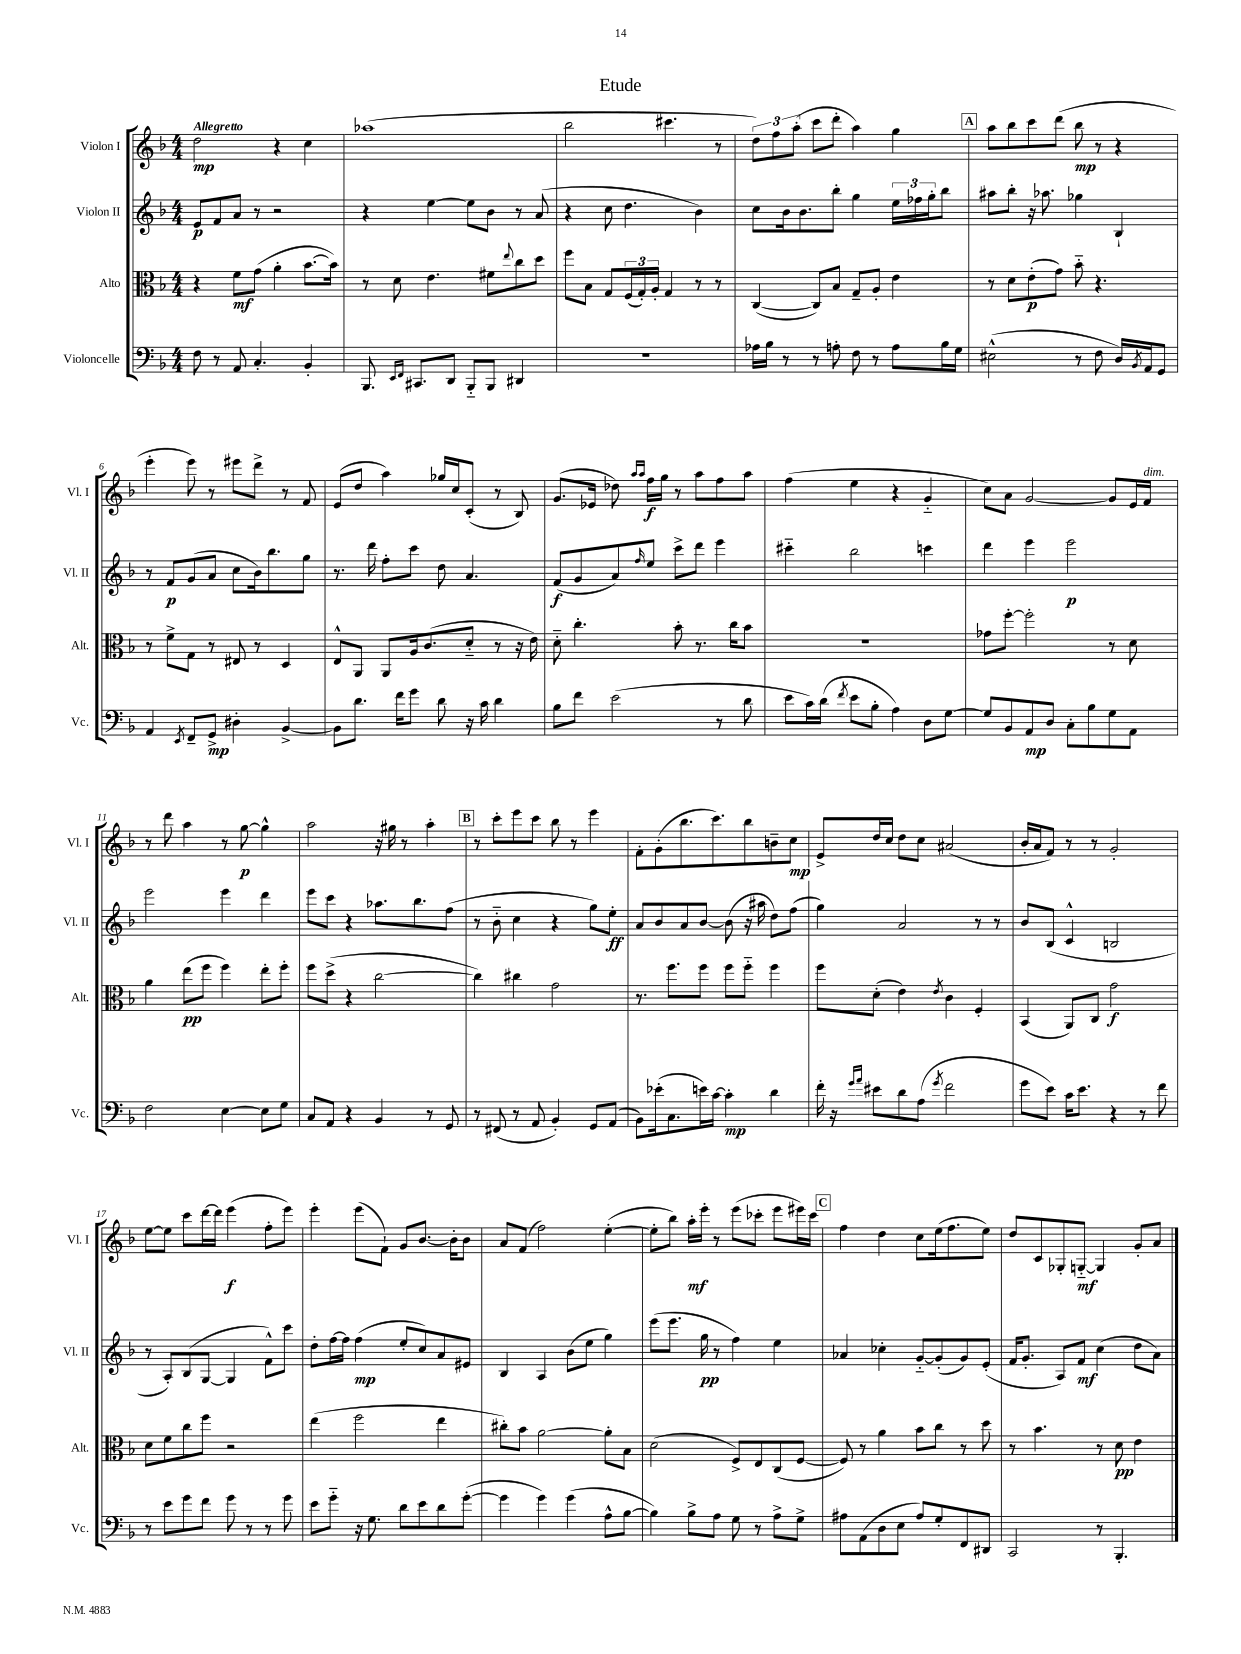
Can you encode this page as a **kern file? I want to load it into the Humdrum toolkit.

**kern	**dynam	**kern	**dynam	**kern	**dynam	**kern	**dynam
*part4	*part4	*part3	*part3	*part2	*part2	*part1	*part1
*staff4	*staff4	*staff3	*staff3	*staff2	*staff2	*staff1	*staff1
*I"Violoncelle	*	*I"Alto	*	*I"Violon II	*	*I"Violon I	*
*I'Vc.	*	*I'Alt.	*	*I'Vl. II	*	*I'Vl. I	*
*clefF4	*	*clefC3	*	*clefG2	*	*clefG2	*
*k[b-]	*	*k[b-]	*	*k[b-]	*	*k[b-]	*
*M4/4	*	*M4/4	*	*M4/4	*	*M4/4	*
=1	=1	=1	=1	=1	=1	=1	=1
!	!	!	!	!	!	!LO:TX:a:B:t=Allegretto	!
8F\	.	4r	.	8e/L	p	2dd\	mp
8r	.	.	.	8f/	.	.	.
8AA/	.	8f\L	mf	8a/J	.	.	.
4.C'/	.	(8g\J	.	8r	.	.	.
.	.	4a'\	.	2r	.	4r	.
4BB-'/	.	[8.b-\L	.	.	.	4cc\	.
.	.	16b-\Jk])	.	.	.	.	.
=2	=2	=2	=2	=2	=2	=2	=2
8.BBB-/	.	8r	.	4r	.	(1aa-X	.
.	.	8d\	.	.	.	.	.
16qqEE/LL	.	.	.	.	.	.	.
16qqFF/JJ	.	.	.	.	.	.	.
8.CC#X/L	.	.	.	.	.	.	.
.	.	4.e\	.	[4ee\	.	.	.
8DD/J	.	.	.	.	.	.	.
8BBB-/L	.	.	.	8ee\L]	.	.	.
8BBB-/J	.	8f#X\L	.	8b-\J	.	.	.
.	.	8qqee/	.	.	.	.	.
4DD#X/	.	8cc\	.	8r	.	.	.
.	.	8dd\J	.	(8a/	.	.	.
=3	=3	=3	=3	=3	=3	=3	=3
1r	.	8ff\L	.	4r	.	2bb-\	.
.	.	8B-\J	.	.	.	.	.
.	.	8G/L	.	8cc\	.	.	.
.	.	(24F/L	.	4.dd\	.	.	.
.	.	24G'/)	.	.	.	.	.
.	.	24A'/JJ	.	.	.	.	.
.	.	4G/	.	.	.	4.ccc#X\	.
.	.	8r	.	4b-\)	.	.	.
.	.	8r	.	.	.	8r	.
=4	=4	=4	=4	=4	=4	=4	=4
16A-X\LL	.	([4C/	.	8cc\L	.	12dd\L)	.
16B-\JJ	.	.	.	.	.	.	.
.	.	.	.	.	.	12ff\	.
8r	.	.	.	16b-\k	.	.	.
.	.	.	.	.	.	(12aa'\J	.
.	.	.	.	8.b-\	.	.	.
8r	.	8C/L])	.	.	.	8ccc\L	.
8An'\	.	8B-/J	.	8bb-'\J	.	8ddd'\J	.
8F\	.	8G~/L	.	4gg\	.	4aa\)	.
8r	.	8A'/J	.	.	.	.	.
8A\L	.	4e\	.	24ee\LL	.	4gg\	.
.	.	.	.	24ff-X\	.	.	.
.	.	.	.	24gg'\J	.	.	.
16B-\L	.	.	.	8bb-\J	.	.	.
16G\JJ	.	.	.	.	.	.	.
!!LO:REH:place=s1:t=A
=5	=5	=5	=5	=5	=5	=5	=5
(2E#X^^\	.	8r	.	8aa#X\L	.	8aa\L	.
.	.	8d\L	.	8bb-'\J	.	8bb-\	.
.	.	(8e'\	p	16r	.	8ccc\	.
.	.	.	.	8.aa-X\	.	.	.
.	.	8g\J)	.	.	.	(8ddd\J	.
8r	.	8b-\	.	4gg-X\	.	8bb-\	mp
8F\	.	4.r	.	.	.	8r	.
16D/LL)	.	.	.	4B-`/	.	4r	.
8qBB-/	.	.	.	.	.	.	.
16AA/J	.	.	.	.	.	.	.
8GG/J	.	.	.	.	.	.	.
!!LO:LB:g=z
=6	=6	=6	=6	=6	=6	=6	=6
4AA/	.	8r	.	8r	.	4eee'\	.
.	.	8f^\L	.	8f/L	p	.	.
8qEE/	.	.	.	.	.	.	.
8FF~/L	.	8G\J	.	(8g/	.	8eee\)	.
8GG^/J	mp	8r	.	8a/J	.	8r	.
4D#X'\	.	8E#X/	.	8cc\L	.	8eee#X\L	.
.	.	8r	.	16b-\k)	.	8ddd^\J	.
.	.	.	.	8.bb-\	.	.	.
[4BB-^/	.	4D/	.	.	.	8r	.
.	.	.	.	8gg\J	.	8f/	.
=7	=7	=7	=7	=7	=7	=7	=7
8BB-\L]	.	8E^^/L	.	8.r	.	(8e/L	.
8.d\J	.	8AA/J	.	.	.	8dd/J	.
.	.	.	.	16ddd\	.	.	.
.	.	8AA/L	.	8ff'\L	.	4aa\)	.
16f\KL	.	.	.	.	.	.	.
8g\J	.	16A/k	.	8ccc\J	.	.	.
.	.	(8.c/	.	.	.	.	.
8d\	.	.	.	8dd\	.	16gg-X/LL	.
.	.	.	.	.	.	16cc/J	.
16r	.	8d/J	.	4.a/	.	(8c'/J	.
16c\	.	.	.	.	.	.	.
4d\	.	8r	.	.	.	8r	.
.	.	16r	.	.	.	8B-/)	.
.	.	16e\)	.	.	.	.	.
=8	=8	=8	=8	=8	=8	=8	=8
8B-\L	.	8d\	.	(8f/L	f	(8.g/L	.
8f\J	.	4.cc'\	.	8g/	.	.	.
.	.	.	.	.	.	16e-X/Jk	.
(2e\	.	.	.	8a/)	.	8dd-X\)	.
.	.	.	.	.	.	16qqaa/LL	.
.	.	.	.	16qqff/	.	16qqaa/JJ	.
.	.	.	.	8ee/J	.	16ff\LL	f
.	.	.	.	.	.	16gg\JJ	.
.	.	8b-'\	.	8ccc^\L	.	8r	.
.	.	8.r	.	8ddd\J	.	8aa\L	.
8r	.	.	.	4eee\	.	8ff\	.
.	.	16cc\KL	.	.	.	.	.
8d\	.	8b-\J	.	.	.	8aa\J	.
=9	=9	=9	=9	=9	=9	=9	=9
8e\L	.	1r	.	4ccc#X\	.	(4ff\	.
16c\L)	.	.	.	.	.	.	.
(16d\JJ	.	.	.	.	.	.	.
8qf/	.	.	.	.	.	.	.
8e\L	.	.	.	2bb-\	.	4ee\	.
8B-'\J	.	.	.	.	.	.	.
4A\)	.	.	.	.	.	4r	.
8D\L	.	.	.	4cccn\	.	4g/	.
[8G\J	.	.	.	.	.	.	.
=10	=10	=10	=10	=10	=10	=10	=10
8G/L]	.	8g-X\L	.	4ddd\	.	8cc\L)	.
8BB-/	.	[8ff'\J	.	.	.	8a\J	.
8AA/	mp	2ff'\]	.	4eee\	.	[2g/	.
8D/J	.	.	.	.	.	.	.
8C'\L	.	.	.	2eee\	p	.	.
8B-\	.	.	.	.	.	.	.
8G\	.	8r	.	.	.	8g/L]	.
8AA\J	.	8d\	.	.	.	16e/L	.
!	!	!	!	!	!	!LO:TX:a:i:t=dim.	!
.	.	.	.	.	.	16f/JJ	.
!!LO:LB:g=z
=11	=11	=11	=11	=11	=11	=11	=11
2F\	.	4a\	.	2eee\	.	8r	.
.	.	.	.	.	.	8ddd\	.
.	.	(8ee\L	pp	.	.	4aa\	.
.	.	8ff\J	.	.	.	.	.
[4E\	.	4ff\)	.	4eee\	.	8r	.
.	.	.	.	.	.	[8gg\	p
8E\L]	.	8ee'\L	.	4ddd\	.	4gg^^\]	.
8G\J	.	8ff'\J	.	.	.	.	.
=12	=12	=12	=12	=12	=12	=12	=12
8C/L	.	8ff\L	.	8eee\L	.	2aa\	.
8AA/J	.	(8dd^\J	.	8ccc\J	.	.	.
4r	.	4r	.	4r	.	.	.
4BB-/	.	[2cc\	.	8.aa-X\L	.	16r	.
.	.	.	.	.	.	16gg#X\	.
.	.	.	.	.	.	8r	.
.	.	.	.	8.bb-\	.	.	.
8r	.	.	.	.	.	4aa'\	.
8GG/	.	.	.	(8ff\J	.	.	.
!!LO:REH:place=s1:t=B
=13	=13	=13	=13	=13	=13	=13	=13
8r	.	4cc\])	.	8r	.	8r	.
(8FF#X/	.	.	.	8b-\	.	8ccc'\L	.
8r	.	4cc#X\	.	4cc\	.	8eee\	.
8AA/	.	.	.	.	.	8ccc\J	.
4BB-'/)	.	2g\	.	4r	.	8bb-\	.
.	.	.	.	.	.	8r	.
8GG/L	.	.	.	8gg\L)	.	4eee\	.
(8AA/J	.	.	.	8ee'\J	ff	.	.
=14	=14	=14	=14	=14	=14	=14	=14
8BB-\L)	.	8.r	.	8a/L	.	8f'\L	.
(16e-X'\k	.	.	.	8b-/	.	(8g'\	.
8.C\	.	8.ff\L	.	.	.	.	.
.	.	.	.	8a/	.	8.bb-\	.
16en\L)	.	8ff\J	.	[8b-/J	.	.	.
[16c\JJ	.	.	.	.	.	8.ccc\)	.
4c'\]	mp	8ff\L	.	(8b-\]	.	.	.
.	.	8ff\J	.	16r	.	8bb-\	.
.	.	.	.	16aa#X\	.	.	.
4d\	.	4ff\	.	8dd\L)	.	8bn~\	.
.	.	.	.	(8ff\J	.	8cc\J	mp
=15	=15	=15	=15	=15	=15	=15	=15
16f'\	.	8ff\L	.	4gg\)	.	8e^/L	.
16r	.	.	.	.	.	.	.
16qqg/LL	.	.	.	.	.	.	.
16qqa/JJ	.	.	.	.	.	.	.
8e#X\L	.	(8d'\J	.	.	.	16dd/L	.
.	.	.	.	.	.	16cc/JJ	.
8d\	.	4e\)	.	2a/	.	8dd\L	.
(8A\J	.	.	.	.	.	8cc\J	.
8qg/	.	8qe/	.	.	.	.	.
2f\	.	4c\	.	.	.	(2a#X/	.
.	.	4F'/	.	8r	.	.	.
.	.	.	.	8r	.	.	.
=16	=16	=16	=16	=16	=16	=16	=16
8g\L	.	(4BB-/	.	8b-/L	.	16b-'/LL	.
.	.	.	.	.	.	16a/J	.
8e\J)	.	.	.	(8B-/J	.	8f/J)	.
16c\KL	.	8AA/L)	.	4c^^/	.	8r	.
8.e\J	.	.	.	.	.	.	.
.	.	8C/J	.	.	.	8r	.
4r	.	2g\	f	2Bn/	.	2g'/	.
8r	.	.	.	.	.	.	.
8f\	.	.	.	.	.	.	.
!!LO:LB:g=z
=17	=17	=17	=17	=17	=17	=17	=17
8r	.	8d\L	.	8r	.	[8ee\L	.
8e\L	.	8f\	.	8A'/L)	.	8ee\J]	.
8g\	.	8cc\	.	(8B-/	.	8ccc\L	.
8f\J	.	8ff\J	.	[8G/J	.	[16ddd\L	.
.	.	.	.	.	.	16ddd\JJ]	.
8g\	.	2r	.	4G/]	.	(4eee\	f
8r	.	.	.	.	.	.	.
8r	.	.	.	8f^^\L)	.	8ff'\L	.
8g\	.	.	.	8ccc\J	.	8eee\J)	.
=18	=18	=18	=18	=18	=18	=18	=18
8e\L	.	(4ee\	.	8dd'\L	.	4eee'\	.
8g\J	.	.	.	[16ff\L	.	.	.
.	.	.	.	16ff\JJ]	.	.	.
16r	.	2ff\	.	(4ff\	mp	(8eee\L	.
8.G\	.	.	.	.	.	.	.
.	.	.	.	.	.	8f`\J)	.
8d\L	.	.	.	8ee'/L	.	8g/L	.
8e\	.	.	.	8cc/)	.	[8.b-/J	.
8d\	.	4ee\	.	8a/	.	.	.
.	.	.	.	.	.	16b-'\KL]	.
([8g'\J	.	.	.	8e#X/J	.	8b-\J	.
=19	=19	=19	=19	=19	=19	=19	=19
4g\]	.	8cc#X'\L)	.	4B-/	.	8a/L	.
.	.	8b-\J	.	.	.	(8f/J	.
4g\)	.	[2a\	.	4A/	.	2ff\)	.
(4g\	.	.	.	(8b-\L	.	.	.
.	.	.	.	8ee\J	.	.	.
8A^^\L	.	8a'\L]	.	4gg\)	.	([4ee'\	.
[8B-\J	.	8B-\J	.	.	.	.	.
=20	=20	=20	=20	=20	=20	=20	=20
4B-\])	.	(2d\	.	(8eee\L	.	8ee'\L]	.
.	.	.	.	8.eee\J	.	8bb-\J)	.
8B-^\L	.	.	.	.	.	16aa'\LL	mf
.	.	.	.	16gg\	pp	16eee'\JJ	.
8A\J	.	.	.	8r	.	8r	.
8G\	.	8F^/L)	.	4ff\)	.	(8eee\L	.
8r	.	8E/	.	.	.	8ccc-X'\J	.
8A^\L	.	(8C/	.	4ee\	.	8eee\L	.
8G^\J	.	[8F/J	.	.	.	16eee#X\L)	.
.	.	.	.	.	.	16ccc-\JJ	.
!!LO:REH:place=s1:t=C
=21	=21	=21	=21	=21	=21	=21	=21
8A#X\L	.	8F/])	.	4a-X/	.	4ff\	.
(8AA\	.	8r	.	.	.	.	.
8D\	.	4a\	.	4cc-X'\	.	4dd\	.
8E\J	.	.	.	.	.	.	.
8A#/L)	.	8b-\L	.	[8g/L	.	8cc\L	.
8G'/	.	8cc\J	.	(8g'/]	.	(16ee\k	.
.	.	.	.	.	.	8.ff\	.
8FF/	.	8r	.	8g/)	.	.	.
8DD#X/J	.	8dd\	.	(8e'/J	.	8ee\J)	.
=22	=22	=22	=22	=22	=22	=22	=22
2CC/	.	8r	.	16f/KL	.	8dd/L	.
.	.	.	.	8.g'/J	.	.	.
.	.	4.b-\	.	.	.	8c/	.
.	.	.	.	8A/L)	.	8G-X'/	.
.	.	.	.	8f/J	mf	[8Gn/J	mf
8r	.	8r	.	(4cc\	.	4G/]	.
4.BBB-'/	.	8d\	pp	.	.	.	.
.	.	4e\	.	8dd\L	.	8g'/L	.
.	.	.	.	8a\J)	.	8a/J	.
==	==	==	==	==	==	==	==
*-	*-	*-	*-	*-	*-	*-	*-
